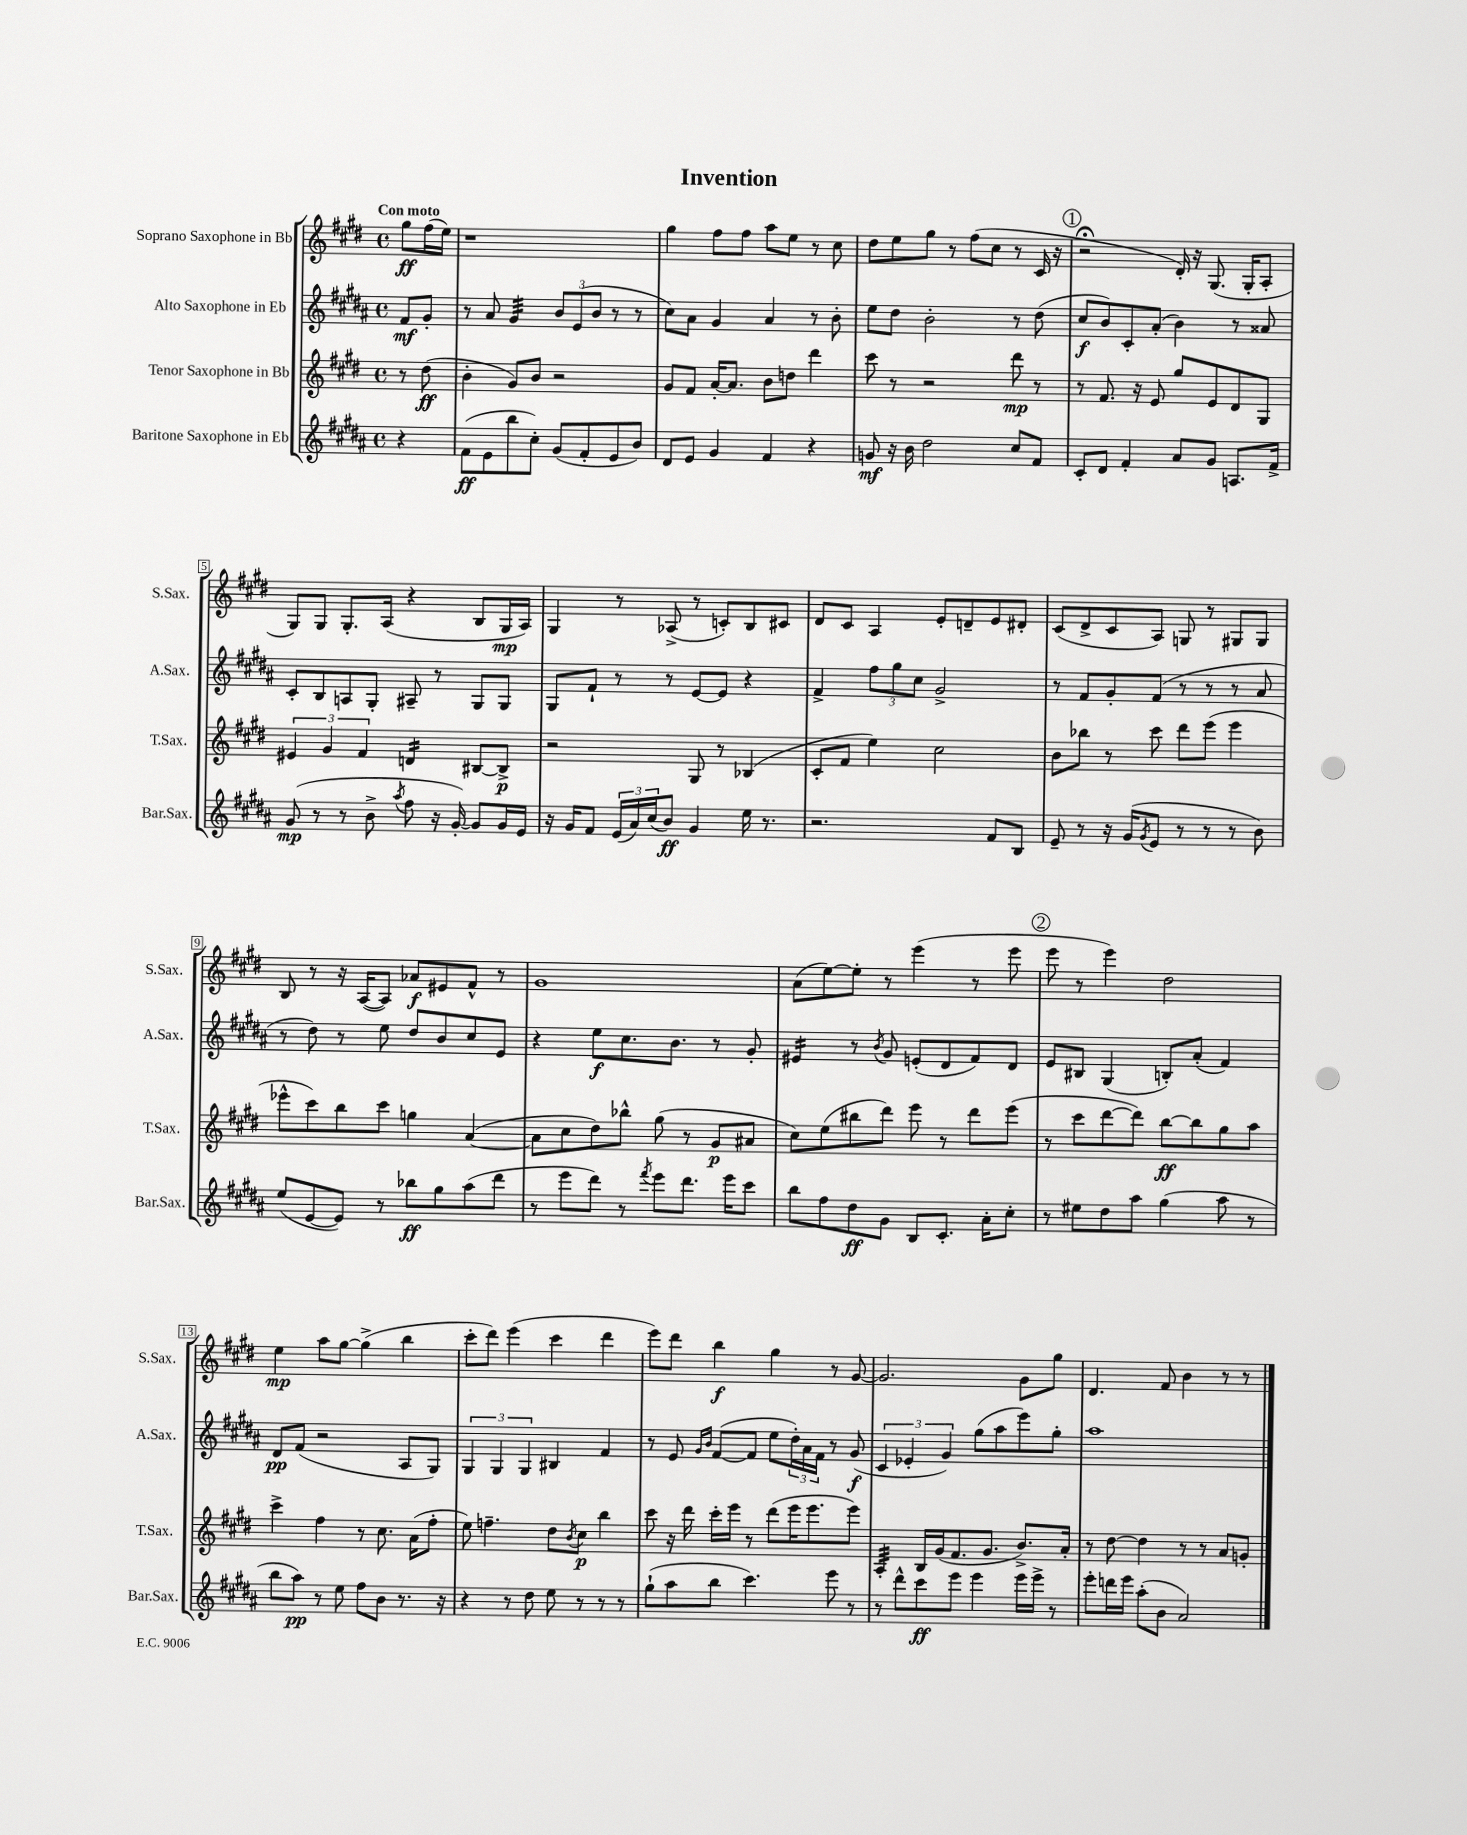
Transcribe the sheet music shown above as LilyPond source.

\header { title = "Invention" }
<<
\new StaffGroup <<
\new Staff = "s0" \with { instrumentName = "Soprano Saxophone in Bb" shortInstrumentName = "S.Sax." } {
    \clef treble \key e \major \defaultTimeSignature \time 4/4 \partial 4 \tempo "Con moto"
    gis''8\ff fis''16( e''16) |
    r1 |
    gis''4 fis''8 fis''8 a''8 e''8 r8 cis''8 |
    dis''8 e''8 gis''8 r8 fis''8( cis''8 r8 cis'16 r16 |
    \mark \markup { \circle "1" } r2\fermata dis'16-.) r16 gis8.( gis16-. a8-. |
    gis8) gis8 gis8.-. a16( r4 b8 gis16\mp a16) |
    gis4 r8 aes8->( r8 c'8-.) b8 cis'8 |
    dis'8 cis'8 a4 e'8-. d'8-- e'8 dis'8-. |
    cis'8( dis'8-> cis'8 a8) g8 r8 gis8 gis8 |
    b8 r8 r16 a16~( a8) aes'8\f eis'8 fis'8-^ r8 |
    gis'1 |
    a'8( e''8~) e''8-. r8 e'''4( r8 e'''8 |
    \mark \markup { \circle "2" } e'''8 r8 e'''4) dis''2 |
    e''4\mp a''8 gis''8~ gis''4->( b''4 |
    cis'''8-. dis'''8) e'''4( cis'''4 dis'''4 |
    e'''8) dis'''8 b''4\f gis''4 r8 gis'8~ |
    gis'2. gis'8 gis''8 |
    dis'4. fis'8 b'4 r8 r8 \bar "|." |
}
\new Staff = "s1" \with { instrumentName = "Alto Saxophone in Eb" shortInstrumentName = "A.Sax." } {
    \clef treble \key b \major \defaultTimeSignature \time 4/4 \partial 4
    fis'8\mf gis'8-. |
    r8 ais'8 gis'4:32 \tuplet 3/2 { b'8 e'8( b'8 } r8 r8 |
    cis''8) ais'8 gis'4 ais'4 r8 b'8-. |
    e''8 dis''8 b'2-. r8 dis''8( |
    \mark \markup { \circle "1" } cis''8\f b'8) cis'8-. ais'8-.( b'4) r8 aisis'8 |
    cis'8-. b8 a8 gis8-. ais8-- r8 gis8 gis8 |
    gis8 fis'8-! r8 r8 e'8~ e'8 r4 |
    fis'4-> \tuplet 3/2 { fis''8 gis''8 cis''8 } gis'2-> |
    r8 fis'8 gis'8-. fis'8( r8 r8 r8 ais'8 |
    r8 dis''8) r8 e''8 dis''8 b'8 cis''8 e'8 |
    r4 e''8\f cis''8. b'8. r8 gis'8-. |
    eis'4:16 r8 \acciaccatura { b'8 } gis'8 e'8-.( dis'8 fis'8) dis'8 |
    \mark \markup { \circle "2" } e'8 bis8 gis4( b8-.) ais'8-.( fis'4) |
    dis'8\pp fis'8( r2 ais8 gis8) |
    \tuplet 3/2 { gis4 gis4 gis4 } bis4 fis'4 |
    r8 e'8 \grace { gis'16 b'16 } fis'8~( fis'8 e''8 \tuplet 3/2 { dis''16-.) ais'16 fis'16 } r8 gis'8\f( |
    \tuplet 3/2 { cis'4 ees'4-. gis'4) } gis''8( ais''8 e'''8) gis''8-. |
    ais''1 \bar "|." |
}
\new Staff = "s2" \with { instrumentName = "Tenor Saxophone in Bb" shortInstrumentName = "T.Sax." } {
    \clef treble \key e \major \defaultTimeSignature \time 4/4 \partial 4
    r8 dis''8\ff( |
    b'4-. gis'8) b'8 r2 |
    gis'8 fis'8 a'16~-. a'8. b'8 d''8 dis'''4 |
    cis'''8 r8 r2 dis'''8\mp r8 |
    \mark \markup { \circle "1" } r8 fis'8. r16 e'8 gis''8 e'8 dis'8 gis8 |
    \tuplet 3/2 { eis'4 gis'4 fis'4 } d'4:16 bis8~ bis8->\p |
    r2 gis8 r8 bes4( |
    cis'8-. fis'8 e''4) cis''2 |
    b'8 bes''8 r8 cis'''8 dis'''8 e'''8( e'''4 |
    ees'''8-^ cis'''8) b''8 cis'''8 g''4 a'4~( |
    a'8 cis''8 dis''8) bes''8-^ gis''8( r8 gis'8\p ais'8 |
    cis''8) e''8( bis''8 dis'''8) e'''8 r8 dis'''8 e'''8( |
    \mark \markup { \circle "2" } r8 cis'''8 dis'''8~ dis'''8) b''8~\ff b''8 gis''8 a''8 |
    cis'''4-> fis''4 r8 cis''8. a'16( fis''8-. |
    e''8) f''4.-- dis''8 \acciaccatura { b'8 } cis''8\p b''4 |
    cis'''8 r16 dis'''16 cis'''16-. e'''16 r8 dis'''8( e'''16 e'''8. e'''8) |
    a4:32-. b16 gis'16( fis'8. gis'8. b'8.->) a'16-. |
    r8 dis''8~ dis''4 r8 r8 a'8 g'8-. \bar "|." |
}
\new Staff = "s3" \with { instrumentName = "Baritone Saxophone in Eb" shortInstrumentName = "Bar.Sax." } {
    \clef treble \key b \major \defaultTimeSignature \time 4/4 \partial 4
    r4 |
    fis'8\ff( e'8 b''8 cis''8-.) gis'8( fis'8-. e'8 b'8) |
    dis'8 e'8 gis'4 fis'4 r4 |
    g'8\mf r16 b'16 dis''2 cis''8 fis'8 |
    \mark \markup { \circle "1" } cis'8-. dis'8 fis'4-. ais'8 gis'8 a8. fis'16-> |
    gis'8\mp( r8 r8 b'8-> \acciaccatura { ais''8 } fis''8 r16 gis'16~-.) gis'8 gis'16 e'16 |
    r16 gis'16 fis'8 \tuplet 3/2 { e'16( ais'16) cis''16( } b'8\ff) gis'4 e''16 r8. |
    r2. fis'8 b8 |
    e'8-- r8 r16 gis'16( \acciaccatura { gis'8 } e'8 r8 r8 r8 b'8) |
    e''8( e'8~ e'8) r8 bes''8\ff gis''8 ais''8( dis'''8 |
    r8 e'''8 dis'''8) r8 \acciaccatura { fis'''8 } e'''8 dis'''8. e'''16 cis'''8 |
    b''8 fis''8 dis''8\ff gis'8 b8 cis'8.-. ais'16-. cis''8-. |
    \mark \markup { \circle "2" } r8 eis''8 dis''8 ais''8 gis''4( ais''8 r8 |
    b''8 ais''8\pp) r8 e''8 fis''8 b'8 r8. r16 |
    r4 r8 dis''8 e''8 r8 r8 r8 |
    gis''8-!( ais''8 b''8 cis'''4.) e'''8 r8 |
    r8 dis'''8-^ cis'''8\ff e'''8 e'''4 e'''16 e'''16-> r8 |
    e'''8-. d'''16 e'''16 ais''8-.( b'8 ais'2) \bar "|." |
}
>>
>>
\layout { \context { \Score \override BarNumber.stencil = #(make-stencil-boxer 0.1 0.3 ly:text-interface::print) } }
